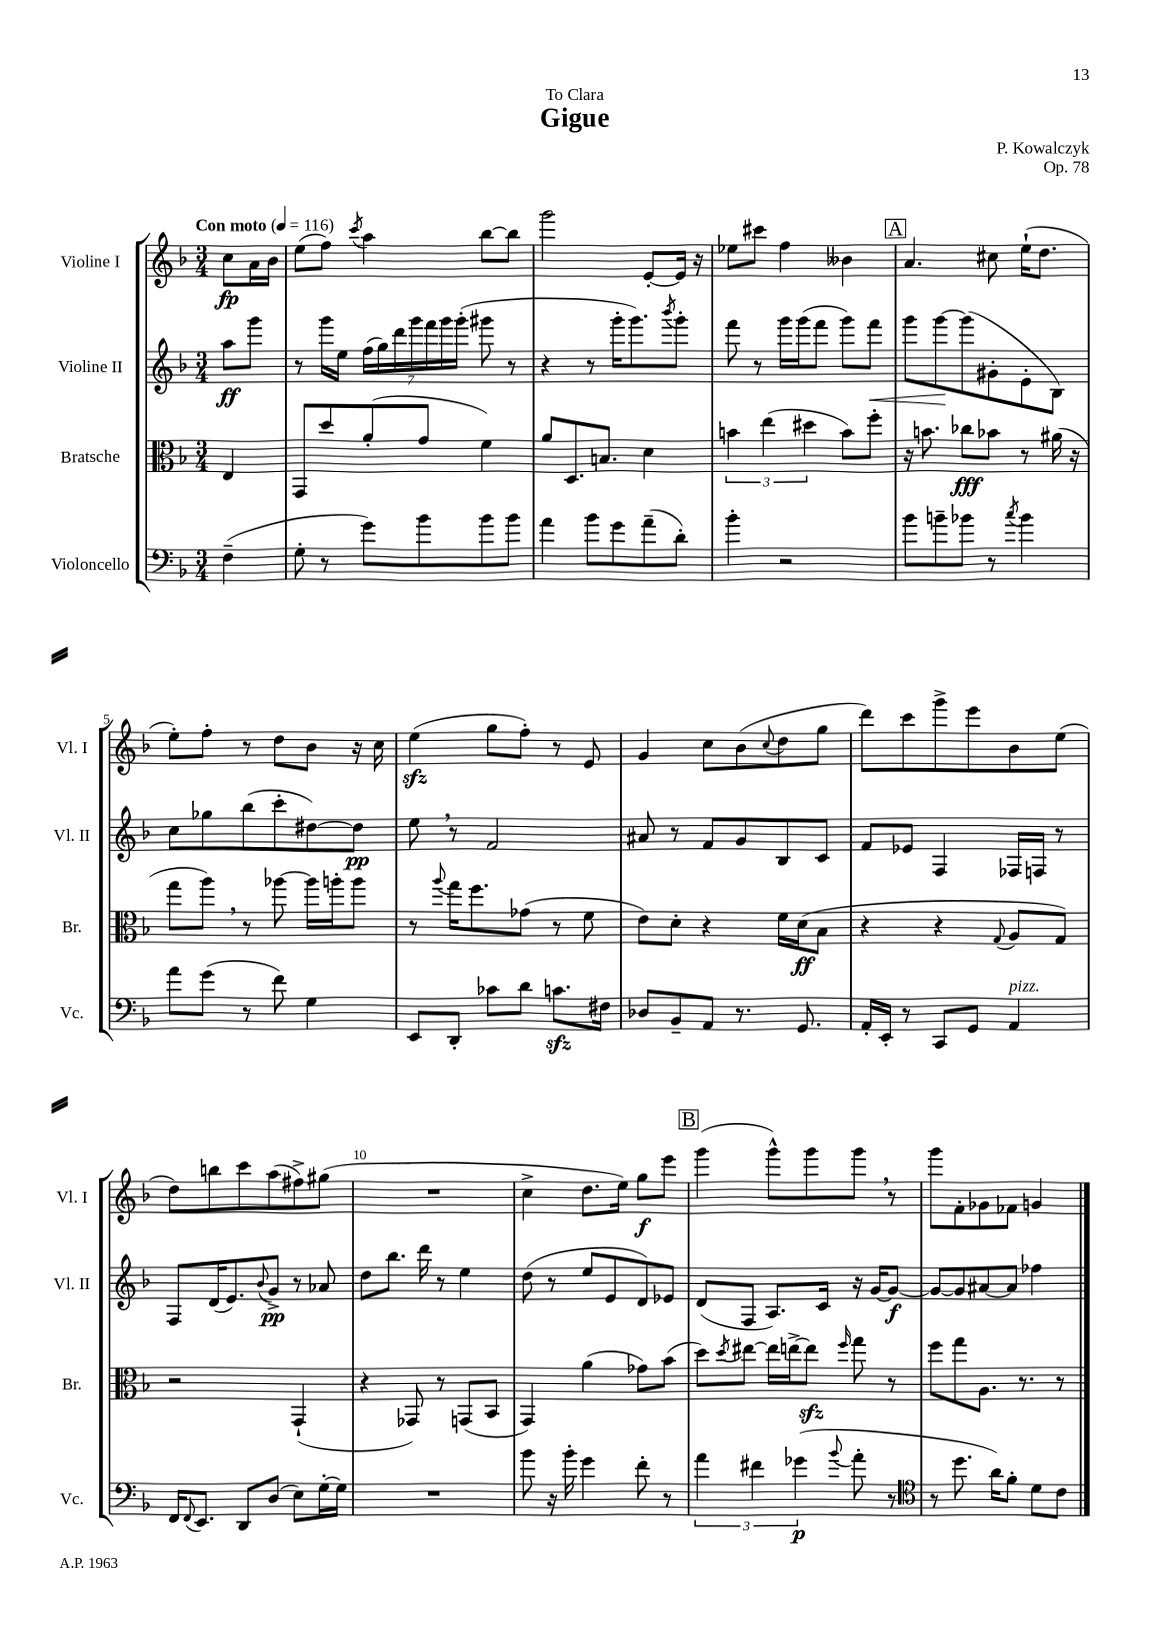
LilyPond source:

\header { title = "Gigue" composer = "P. Kowalczyk" dedication = "To Clara" opus = "Op. 78" }
<<
\new StaffGroup <<
\new Staff = "s0" \with { instrumentName = "Violine I" shortInstrumentName = "Vl. I" } {
    \clef treble \key f \major \numericTimeSignature \time 3/4 \partial 4 \tempo "Con moto" 4 = 116
    c''8\fp a'16 bes'16 |
    e''8( f''8) \acciaccatura { c'''8 } a''4 bes''8~ bes''8 |
    g'''2 e'8~-. e'16 r16 |
    ees''8 cis'''8 f''4 beses'4 |
    \mark \markup { \box "A" } a'4. cis''8 e''16-!( d''8. |
    e''8-.) f''8-. r8 d''8 bes'8 r16 c''16 |
    e''4\sfz( g''8 f''8-.) r8 e'8 |
    g'4 c''8 bes'8( \appoggiatura { c''8 } d''8 g''8 |
    d'''8) c'''8 g'''8-> e'''8 bes'8 e''8( |
    d''8) b''8 c'''8 a''8( fis''8->) gis''8( |
    R2. |
    c''4-> d''8. e''16) g''8\f e'''8 |
    \mark \markup { \box "B" } g'''4( g'''8-^) g'''8 g'''8 \breathe r8 |
    g'''8 f'8-. ges'8 fes'8 g'4 \bar "|." |
}
\new Staff = "s1" \with { instrumentName = "Violine II" shortInstrumentName = "Vl. II" } {
    \clef treble \key f \major \numericTimeSignature \time 3/4 \partial 4
    a''8\ff g'''8 |
    r8 g'''16 e''16 \tuplet 7/4 { f''16( g''16) d'''16 g'''16 f'''16 g'''16 g'''16-.( } gis'''8 r8 |
    r4 r8 g'''16-. g'''8.) \acciaccatura { bes'''8 } g'''8-. |
    f'''8 r8 g'''16 g'''16( f'''8 g'''8) f'''8\< |
    \mark \markup { \box "A" } g'''8 g'''8~\! g'''8( gis'8-. e'8-. bes8) |
    c''8 ges''8 bes''8( c'''8-. dis''8~) dis''8\pp |
    e''8 \breathe r8 f'2 |
    ais'8 r8 f'8 g'8 bes8 c'8 |
    f'8 ees'8 f4 fes16 f16 r8 |
    f8 d'16( e'8.) \appoggiatura { bes'8 } g'8->\pp r8 aes'8 |
    d''8 bes''8. d'''16 r8 e''4 |
    d''8( r8 e''8 e'8 d'8) ees'8 |
    \mark \markup { \box "B" } d'8( f8 a8.) c'16 r16 g'16~ g'8~\f |
    g'8~ g'8 ais'8~ ais'8 fes''4 \bar "|." |
}
\new Staff = "s2" \with { instrumentName = "Bratsche" shortInstrumentName = "Br." } {
    \clef alto \key f \major \numericTimeSignature \time 3/4 \partial 4
    e4 |
    g,8 d''8 a'8-.( g'8 f'4) |
    a'8 d8. b8. d'4 |
    \tuplet 3/2 { b'4 e''4( dis''4 } b'8) f''8-. |
    \mark \markup { \box "A" } r16 b'8. ces''8\fff bes'8 r8 ais'16( r16 |
    g''8 a''8) \breathe r8 aes''8~ aes''16 a''16-. a''8 |
    r8 \appoggiatura { a''8 } g''16 f''8. ges'8( r8 f'8 |
    e'8) d'8-. r4 f'16 d'16\ff( bes8 |
    r4 r4 \appoggiatura { g8 } a8 g8) |
    r2 g,4-!( |
    r4 ges,8) r8 g,8( bes,8 |
    g,4) a'4( ges'8) bes'8( |
    \mark \markup { \box "B" } d''8) \acciaccatura { d''8 } eis''8~ eis''16 e''16~-> e''8\sfz \grace { f''16 } g''8 r8 |
    f''8 g''8 a8. r8. r8 \bar "|." |
}
\new Staff = "s3" \with { instrumentName = "Violoncello" shortInstrumentName = "Vc." } {
    \clef bass \key f \major \numericTimeSignature \time 3/4 \partial 4
    f4--( |
    g8-. r8 g'8) bes'8 bes'8 bes'8 |
    a'4 bes'8 g'8 a'8--( d'8-.) |
    bes'4-. r2 |
    \mark \markup { \box "A" } bes'8 b'8-- bes'8 r8 \acciaccatura { c''8 } bes'4 |
    a'8 g'8( r8 f'8) g4 |
    e,8 d,8-. ces'8 d'8 c'8.\sfz fis16 |
    des8 bes,8-- a,8 r8. g,8. |
    a,16-. e,16-. r8 c,8 g,8 a,4^\markup { \italic "pizz." } |
    f,16 \appoggiatura { f,8 } e,8. d,8 d8( e8) g16~-. g16 |
    R2. |
    bes'8 r16 bes'16-. g'4 f'8-. r8 |
    \mark \markup { \box "B" } \tuplet 3/2 { a'4 fis'4 ges'4\p( } \appoggiatura { bes'8 } a'8-. r8 |
    \clef tenor r8 d''8. a'16) f'8-. d'8 c'8 \bar "|." |
}
>>
>>
\layout { \context { \Score \override BarNumber.break-visibility = ##(#f #t #t) barNumberVisibility = #(every-nth-bar-number-visible 5) } }
